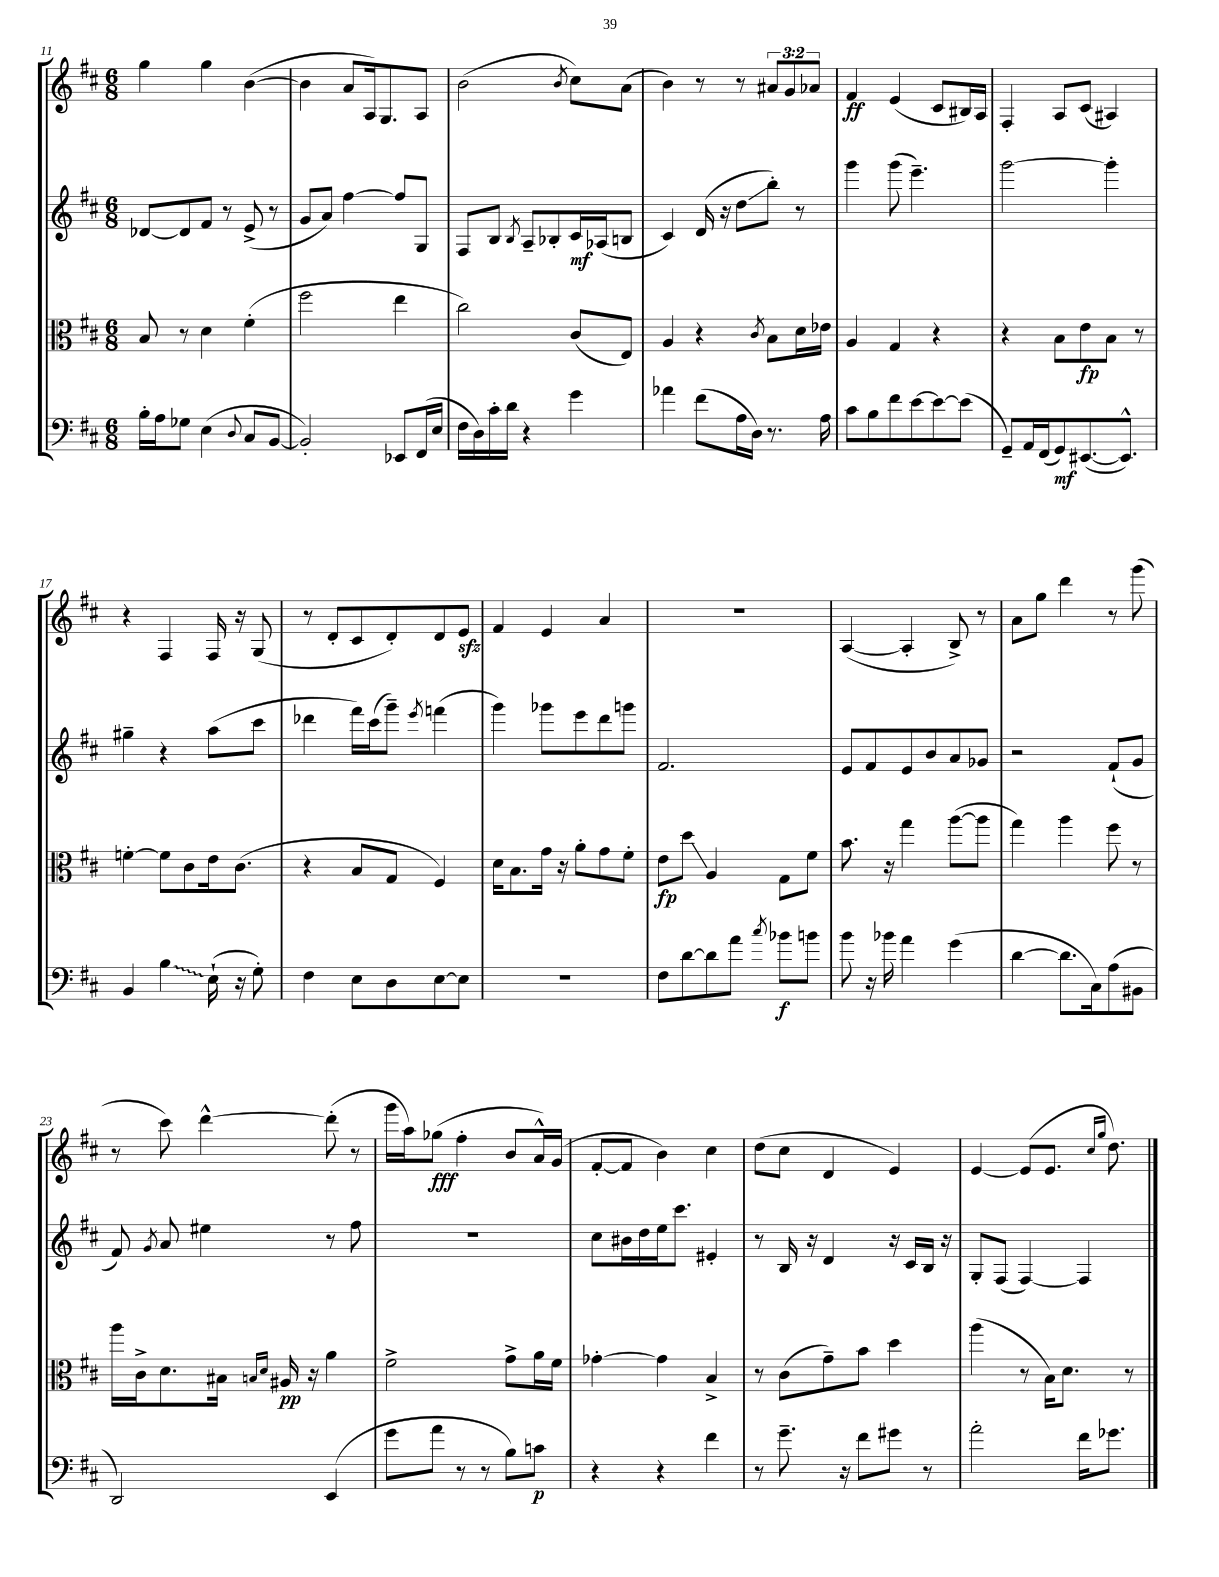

**kern	**kern	**kern	**kern
*staff4	*staff3	*staff2	*staff1
*clefF4	*clefC3	*clefG2	*clefG2
*k[f#c#]	*k[f#c#]	*k[f#c#]	*k[f#c#]
*M6/8	*M6/8	*M6/8	*M6/8
16B'	8B	[8d-	4gg
16A	.	.	.
8G-	8r	8d-]	.
(4E	4d	8f#	4gg
.	.	8r	.
8qqD	.	.	.
8C#	(4f#'	(8e^	([4b
[8BB	.	8r	.
=	=	=	=
2BB'])	2ff#	8g	4b]
.	.	8a)	.
.	.	[4ff#	8a
.	.	.	16A)
.	.	.	8.G
8EE-	4ee	8ff#]	.
(16FF#	.	8G	8A
16E	.	.	.
=	=	=	=
16F#	2cc#)	8F#	(2b
16D)	.	.	.
16c#'	.	8B	.
16d	.	.	.
.	.	8qB	.
4r	.	8A~	.
.	.	8B-'	.
.	.	.	8qb
4g	(8c#	16c#	8cc#)
.	.	(16A-	.
.	8E)	8B	(8a
=	=	=	=
4a-	4A	4c#)	4b)
(8f#	4r	(16d	8r
.	.	16r	.
16A	.	8dd	8r
16D)	.	.	.
.	8qc#	.	.
8.r	8B	8bb')	12a#
.	.	.	12g
.	16d	8r	.
.	.	.	12a-
16A	16e-	.	.
=	=	=	=
8c#	4A	4ggg	4f#
8B	.	.	.
8f#	4G	(8ggg	(4e
[8e	.	4.eee~)	.
8e_	4r	.	8c#
(8e]	.	.	16B#)
.	.	.	16A
=	=	=	=
8GG~)	4r	[2ggg	4F#'
16AA	.	.	.
(16FF#	.	.	.
8GG)	8B	.	8A
([8.EE#	8e	.	(8c#
.	8B	4ggg']	4A#)
8.EE#^^])	.	.	.
.	8r	.	.
=	=	=	=
4BB	[4f'	4gg#~	4r
4B	8f]	4r	4F#
.	8c#	.	.
(16E`	16e	(8aa	16F#
16r	(8.c#	.	16r
8G')	.	8ccc#	(8G
=	=	=	=
4F#	4r	4ddd-	8r
.	.	.	8d'
8E	8B	16fff#)	8c#
.	.	(16ccc#	.
8D	8G	8ggg~)	8d')
.	.	8qeee	.
[8E	4F#)	(4fff	8d
8E]	.	.	8e
=	=	=	=
2.r	16d	4ggg)	4f#
.	8.B	.	.
.	16g	8ggg-	4e
.	16r	.	.
.	8a'	8eee	.
.	8g	8ddd	4a
.	8f#'	8ggg	.
=	=	=	=
8F#	8e	2.f#	2.r
[8d	8dd	.	.
8d]	4A	.	.
8a	.	.	.
8qcc#	.	.	.
8b-	8G	.	.
8b	8f#	.	.
=	=	=	=
8b	8.b	8e	([4A
16r	.	8f#	.
16b-	16r	.	.
4a	4gg	8e	4A']
.	.	8b	.
(4g	([8aa	8a	8B^)
.	8aa]	8g-	8r
=	=	=	=
[4d	4gg)	2r	8a
.	.	.	8gg
8.d]	4aa	.	4ddd
16C#)	.	.	.
(8A	8ff#	(8f#`	8r
8BB#	8r	8g	(8ggg
=	=	=	=
2DD)	16aa	8f#)	8r
.	16c#^	.	.
.	.	8qg	.
.	8.d	8a	8ccc#)
.	.	4ee#	[4ddd^^
.	16B#	.	.
.	16qqB	.	.
.	16qqd	.	.
.	16A#	.	.
.	16r	.	.
(4EE	4a	8r	(8ddd']
.	.	8ff#	8r
=	=	=	=
8g	2f#^	2.r	16ggg
.	.	.	16aa)
8a	.	.	(8gg-
8r	.	.	4ff#'
8r	.	.	.
8B)	8g^	.	8b
8c	16a	.	16a^^)
.	16f#	.	(16g
=	=	=	=
4r	[4g-'	8cc#	[8f#'
.	.	16b#	8f#]
.	.	16dd	.
4r	4g-]	16ee	4b)
.	.	8.ccc#	.
4f#	4B^	4e#'	4cc#
=	=	=	=
8r	8r	8r	(8dd
8.g~	(8c#	16B	8cc#
.	.	16r	.
.	8g~)	4d	4d
16r	.	.	.
8f#	8b	.	.
8g#	4dd	16r	4e)
.	.	16c#	.
8r	.	16B	.
.	.	16r	.
=	=	=	=
2a'	(4aa	8G'	[4e
.	.	(8F#	.
.	8r	[4F#)	(8e]
.	16B)	.	8.e
.	8.d	.	.
16f#	.	4F#]	.
.	.	.	16qqcc#
.	.	.	16qqgg
8.g-	.	.	8.dd)
.	8r	.	.
==	==	==	==
*-	*-	*-	*-
